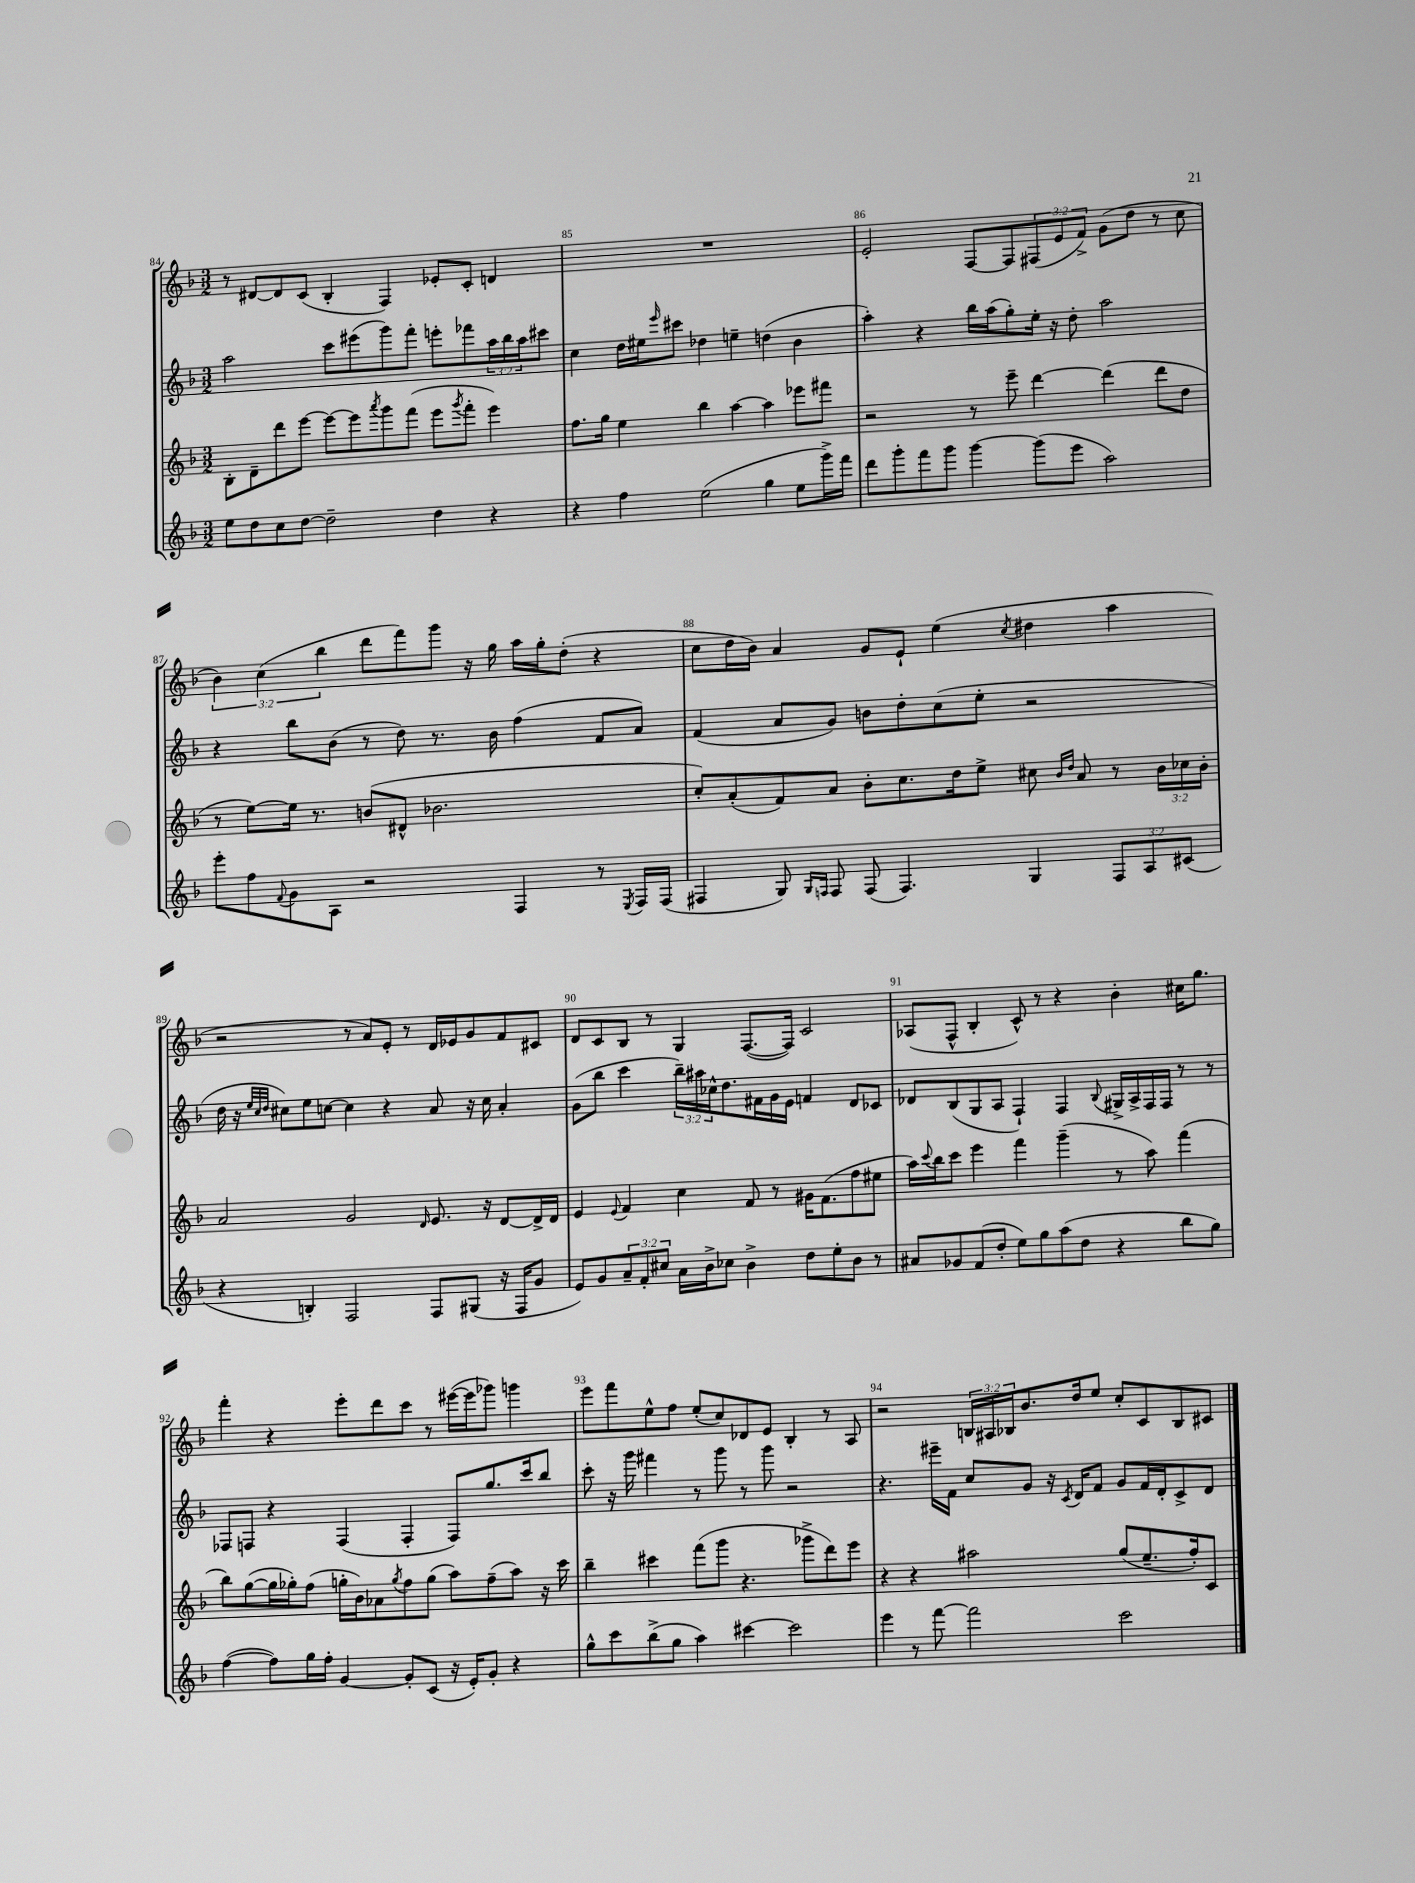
<<
\new StaffGroup <<
\new Staff = "s0" {
    \clef treble \key f \major \numericTimeSignature \time 3/2 \override Staff.TupletNumber.text = #tuplet-number::calc-fraction-text
    r8 dis'8~ dis'8 c'8( bes4-. f4) ees'8-. c'8-. d'4 |
    R1. |
    e'2-. f8~ f8 \tuplet 3/2 { fis8( e'8 f'8->) } g'8( d''8 r8 c''8 |
    \tuplet 3/2 { bes'4) c''4( bes''4 } d'''8 f'''8) g'''8 r16 g''16 a''16 g''16-. d''8-.( r4 |
    c''8 d''16 bes'16) a'4 g'8 e'8-! e''4( \acciaccatura { c''8 } dis''4 a''4 |
    r2 r8 a'8) e'8-. r8 d'16 ees'16 g'8 f'8 cis'8 |
    d'8 c'8 bes8 r8 g4 f8.~( f16) c'2 |
    aes8( f8-^ bes4-. c'8-^) r8 r4 bes'4-. cis''16 g''8. |
    f'''4-. r4 e'''8-. d'''8 c'''8 r8 eis'''16~( eis'''16 ges'''8) g'''4 |
    e'''8 f'''8 e''8-^ f''8 e''8-.( c''8) des'8 e'8 bes4-. r8 a8 |
    r2 \tuplet 3/2 { b16 ais16 bes16 } bes'8. d''16 e''8 c''8-. c'8 bes8 cis'8 \bar "|." |
}
\new Staff = "s1" {
    \clef treble \key f \major \numericTimeSignature \time 3/2 \override Staff.TupletNumber.text = #tuplet-number::calc-fraction-text
    a''2 c'''8 eis'''8( g'''8) f'''8-. e'''8-. fes'''8 \tuplet 3/2 { a''16 bes''16 a''16 } cis'''8 |
    c''4 d''16 eis''16 \grace { e'''16 } cis'''8 des''4 e''4-- d''4( bes'4 |
    a''4-.) r4 bes''16 a''16( g''8-.) e''16-. r16 d''8-. a''2 |
    r4 bes''8 bes'8( r8 d''8) r8. bes'16 f''4( f'8 a'8) |
    f'4( a'8 g'8) b'8 d''8-. c''8( e''8-. r2 |
    d''16 r16 \grace { e''32 c''32 d''32 } cis''8) e''8 c''8~ c''4 r4 a'8 r16 c''16 a'4-. |
    g'8( bes''8 c'''4 \tuplet 3/2 { bes''16--) ais''16 ces''16-^ } d''8. fis'16 g'16 e'16 f'4 d'8 ces'8 |
    des'8 bes8( g8 a8 f4-!) f4 \appoggiatura { bes8 } gis16-> a16-> f16 f16 r8 r8 |
    fes8 f8 r4 f4( f4-. f8) g''8. c'''16 bes''8 |
    c'''8-. r16 g'''16 fis'''4 r8 g'''8 r8 g'''8 r2 |
    r4. eis'''16-- f'16 c''8 g'8 r16 \acciaccatura { c'8 } d'16 f'8 g'8 f'16 d'16-. c'8-> d'8 \bar "|." |
}
\new Staff = "s2" {
    \clef treble \key f \major \numericTimeSignature \time 3/2 \override Staff.TupletNumber.text = #tuplet-number::calc-fraction-text
    bes8-. d'8-- d'''8 e'''8~ e'''8~ e'''8 \acciaccatura { a'''8 } g'''8 f'''8( e'''8 \acciaccatura { g'''8 } f'''8-. e'''4) |
    f''8. g''16 e''4 bes''4 a''4~ a''4 ees'''8 fis'''8 |
    r2 r8 e'''8-- d'''4~ d'''4( d'''8 d''8 |
    r8 e''8~) e''16 r8. b'8( dis'8-^ bes'2. |
    c''8-.) a'8-.( f'8) a'8 bes'8-. c''8. d''16 e''8-> cis''8 \grace { bes'16 d''16 } a'8 r8 \tuplet 3/2 { bes'16 ces''16 bes'16-. } |
    a'2 g'2 \grace { d'16 } e'8. r16 d'8~ d'16-> d'16 |
    e'4 \appoggiatura { e'8 } f'4 c''4 f'8 r8 gis'16 f'8.( f''8 eis''8 |
    a''16) \appoggiatura { c'''8 } bes''16 c'''8 e'''4 f'''4 g'''4--( r8 a''8) f'''4( |
    bes''8) g''8~( g''16 ges''16-.) f''8( g''16-. bes'16) aes'8 \acciaccatura { g''8 } f''8 g''8( a''8) f''8--( a''8) r16 c'''16 |
    bes''4-- cis'''4 f'''8( g'''8 r4. ges'''8-> d'''8) e'''8 |
    r4 r4 ais''2 g''8( e''8.-- f''16-.) c'8 \bar "|." |
}
\new Staff = "s3" {
    \clef treble \key f \major \numericTimeSignature \time 3/2 \override Staff.TupletNumber.text = #tuplet-number::calc-fraction-text
    e''8 d''8 c''8 d''8~ d''2-- d''4 r4 |
    r4 f''4 e''2( g''4 e''8 g'''16->) f'''16 |
    d'''8 g'''8-. f'''8 g'''8 g'''4~ g'''8( e'''8 a''2) |
    e'''8-. f''8 \appoggiatura { f'8 } g'8 a8 r2 f4 r8 \acciaccatura { e8 } f16 f16( |
    fis4 g8) \grace { g16 f16 } f8 f8( f4.) g4 \tuplet 3/2 { f8 a8 cis'8( } |
    r4 b4-.) f2 f8 gis8( r16 f16 g'8 |
    e'8) g'8 \tuplet 3/2 { a'8-- f'8-. cis''8 } a'16 bes'16-> ces''8 bes'4-> d''8 e''8-. bes'8 r8 |
    ais'8 ges'8 f'8( d''8-. e''8) g''8 a''8( d''8 r4 bes''8 g''8) |
    f''4~( f''8) g''16 f''16-. g'4~ g'8-. c'8( r16 e'16-.) g'8-. r4 |
    g''8-^ c'''8 bes''8->( g''8 a''4) cis'''4~ cis'''2 |
    e'''4 r8 f'''8~ f'''2 c'''2 \bar "|." |
}
>>
>>
\layout { \context { \Score currentBarNumber = #84 \override BarNumber.break-visibility = ##(#f #t #t) barNumberVisibility = #all-bar-numbers-visible } }
